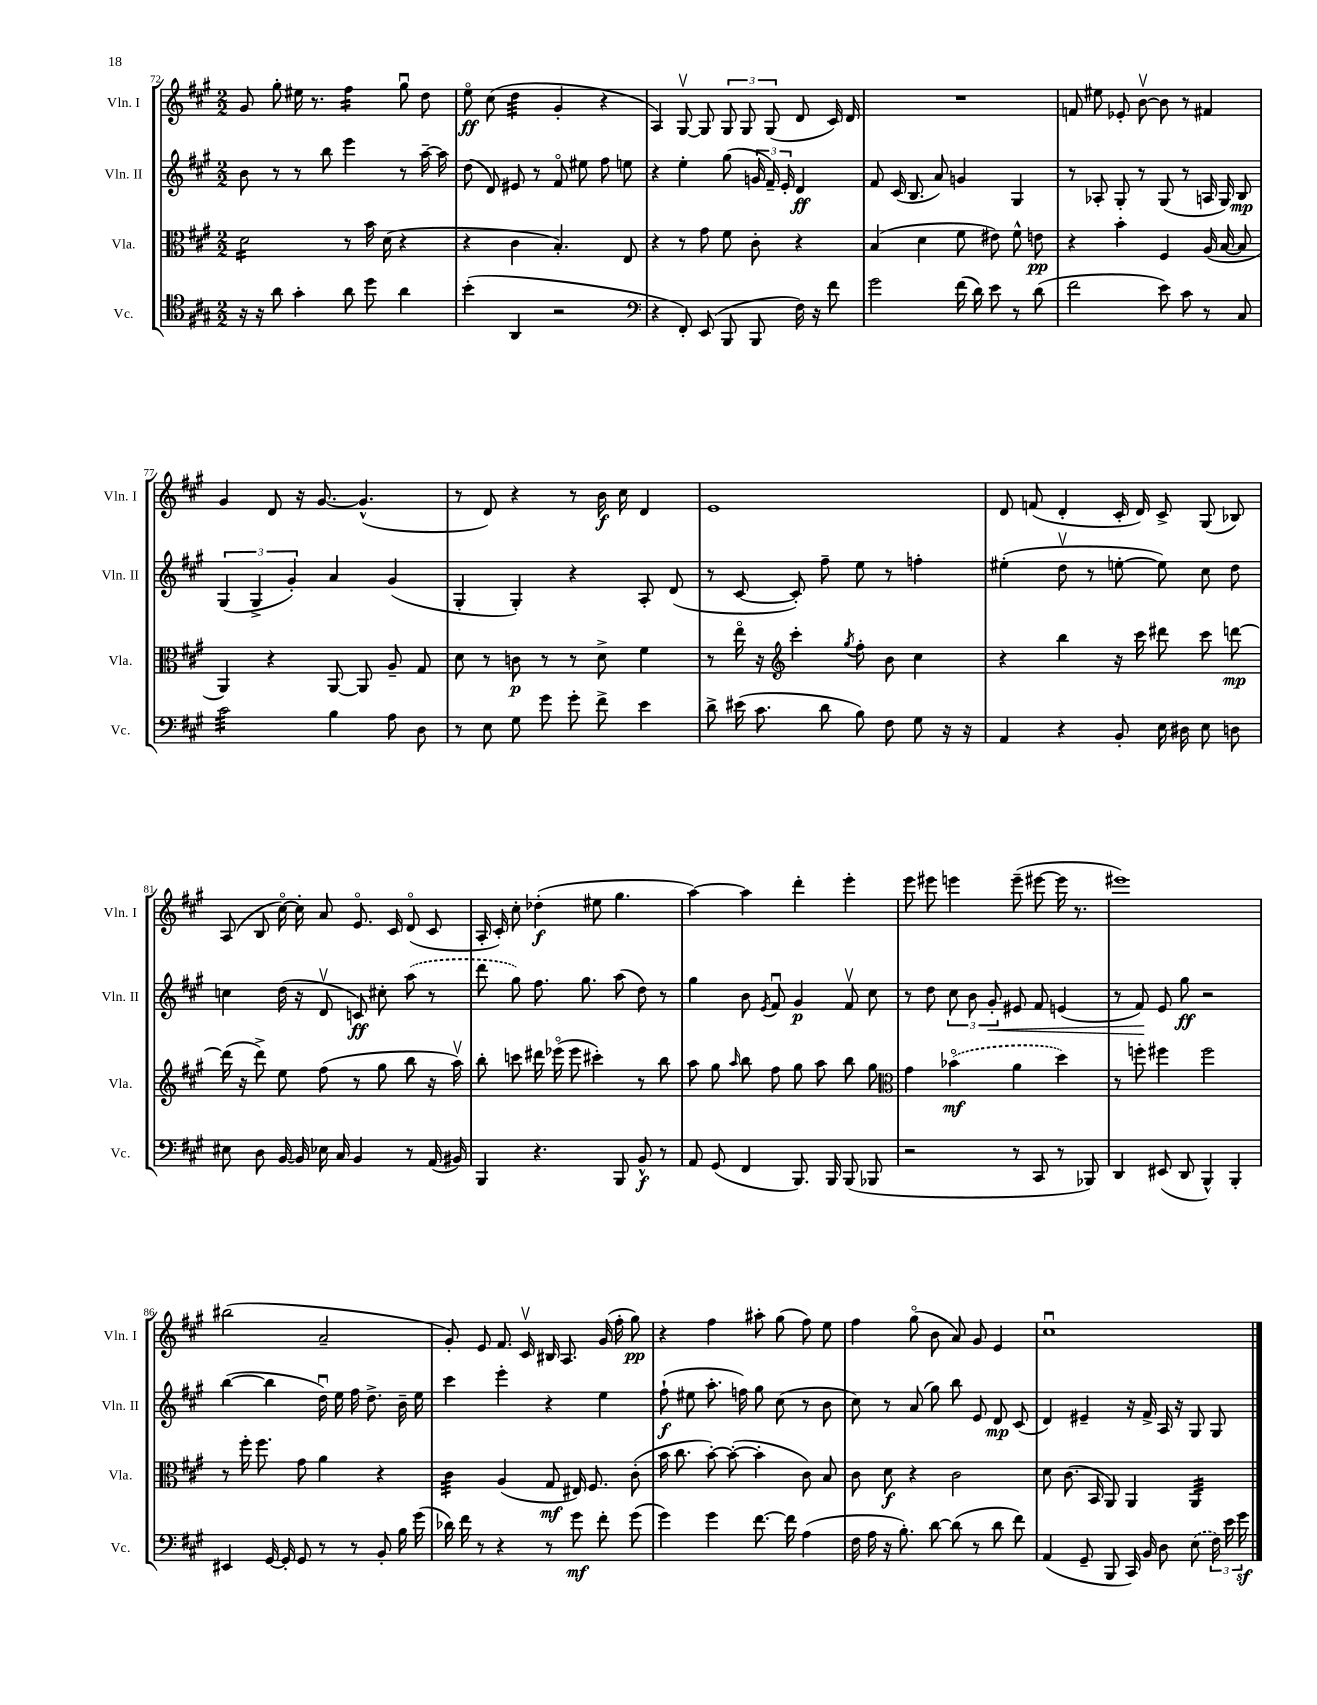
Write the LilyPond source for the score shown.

<<
\new StaffGroup <<
\new Staff = "s0" \with { instrumentName = "Vln. I" shortInstrumentName = "Vln. I" } {
    \clef treble \key a \major \numericTimeSignature \time 2/2
    \autoBeamOff gis'8 gis''8-. eis''16 r8. fis''4:16 gis''8\downbow d''8 |
    e''8\flageolet\ff cis''8( d''4:32 gis'4-. r4 |
    a4) gis8~\upbow gis8 \tuplet 3/2 { gis8 gis8 gis8( } d'8 cis'16) d'16 |
    R1 |
    f'8 eis''8 ees'8-. b'8~\upbow b'8 r8 fis'4 |
    gis'4 d'8 r16 gis'8.~ gis'4.-^( |
    r8 d'8) r4 r8 b'16\f cis''16 d'4 |
    e'1 |
    d'8 f'8( d'4-. cis'16-. d'16) cis'8-> gis8( bes8) |
    a8( b8 cis''16~\flageolet) cis''16-. a'8 e'8.\flageolet cis'16 d'8\flageolet( cis'8 |
    a16-. cis'16-.) cis''8-. des''4-.\f( eis''8 gis''4. |
    a''4~) a''4 d'''4-. e'''4-. |
    e'''8 eis'''8 e'''4 e'''8--( eis'''8~ eis'''16 r8. |
    eis'''1) |
    bis''2( a'2-- |
    gis'8-.) e'8 fis'8. cis'16\upbow bis16 a8. gis'16( fis''16-. gis''8\pp) |
    r4 fis''4 ais''8-. gis''8( fis''8) e''8 |
    fis''4 gis''8\flageolet( b'8 a'8) gis'8 e'4 |
    cis''1\downbow \bar "|." |
}
\new Staff = "s1" \with { instrumentName = "Vln. II" shortInstrumentName = "Vln. II" } {
    \clef treble \key a \major \numericTimeSignature \time 2/2
    \autoBeamOff b'8 r8 r8 b''8 e'''4 r8 a''16~-- a''16 |
    d''8( d'8) eis'8 r8 fis'8\flageolet eis''8 fis''8 e''8 |
    r4 e''4-. gis''8( \tuplet 3/2 { g'16 fis'16--) e'16-. } d'4\ff |
    fis'8 cis'16( b8. a'8) g'4 gis4 |
    r8 aes8-. gis8-. r8 gis8( r8 a16 gis16) b8\mp |
    \tuplet 3/2 { gis4( gis4-> gis'4-.) } a'4 gis'4( |
    gis4-. gis4-.) r4 a8-. d'8( |
    r8 cis'8~ cis'8-.) fis''8-- e''8 r8 f''4-. |
    eis''4-.( d''8\upbow r8 e''8~-. e''8) cis''8 d''8 |
    c''4 d''16( r16 d'8\upbow c'8\ff) cis''8-. \once \slurDashed a''8( r8 |
    d'''8 gis''8) fis''8. gis''8. a''8( d''8) r8 |
    gis''4 b'8 \acciaccatura { e'8 } fis'8\downbow gis'4\p fis'8\upbow cis''8 |
    r8 d''8 \tuplet 3/2 { cis''8 b'8 gis'8-.\< } eis'8 fis'8 e'4( |
    r8 fis'8\!) e'8 gis''8\ff r2 |
    b''4~( b''4 d''16\downbow) e''16 fis''16 d''8.-> b'16-- e''16 |
    cis'''4 e'''4-. r4 e''4 |
    fis''8-!\f( eis''8 a''8.-. f''16) gis''8 cis''8( r8 b'8 |
    cis''8) r8 a'8( gis''8) b''8 e'8 d'8\mp cis'8( |
    d'4) eis'4-- r16 fis'16-> a16 r16 gis8 gis8 \bar "|." |
}
\new Staff = "s2" \with { instrumentName = "Vla." shortInstrumentName = "Vla." } {
    \clef alto \key a \major \numericTimeSignature \time 2/2
    \autoBeamOff d'2:16 r8 b'16 d'16( r4 |
    r4 cis'4 b4.-.) e8 |
    r4 r8 gis'8 fis'8 cis'8-. r4 |
    b4( d'4 fis'8 eis'8) fis'8-^ e'8\pp |
    r4 b'4-. fis4 a16( b16~ b8 |
    a,4) r4 a,8~ a,8 a8-- gis8 |
    d'8 r8 c'8\p r8 r8 d'8-> fis'4 |
    r8 e''16\flageolet r16 \clef treble cis'''4-. \acciaccatura { gis''8 } fis''8-. b'8 cis''4 |
    r4 b''4 r16 cis'''16 dis'''8 cis'''8 d'''8~\mp |
    d'''16( r16 d'''8->) e''8 fis''8( r8 gis''8 b''8 r16 a''16\upbow) |
    b''8-. c'''8 dis'''16 ees'''16\flageolet( ees'''8 cis'''4-.) r8 b''8 |
    a''8 gis''8 \grace { a''16 } b''8 fis''8 gis''8 a''8 b''8 gis''8 |
    \clef alto gis'4 \once \slurDashed bes'4\flageolet\mf( a'4 d''4) |
    r8 f''8-. fis''4 fis''2 |
    r8 fis''16-. fis''8. gis'8 a'4 r4 |
    cis'4:32 a4( gis8\mf eis16) fis8. cis'8-.( |
    b'16 cis''8. b'8~-.) b'8~-.( b'4-. cis'8) b8 |
    cis'8 d'8\f r4 cis'2 |
    d'8 cis'8.( b,16 a,8) a,4 a,4:32 \bar "|." |
}
\new Staff = "s3" \with { instrumentName = "Vc." shortInstrumentName = "Vc." } {
    \clef tenor \key a \major \numericTimeSignature \time 2/2
    \autoBeamOff r16 r16 a'8 gis'4-. a'8 d''8 a'4 |
    b'4-.( a,4 r2 |
    \clef bass r4 fis,8-.) e,8( b,,8 b,,8 fis16) r16 fis'8 |
    gis'2 fis'16( d'16) e'8 r8 d'8( |
    fis'2 e'8) cis'8 r8 cis8 |
    cis'2:32 b4 a8 d8 |
    r8 e8 gis8 gis'8 gis'8-. fis'8-> e'4 |
    d'8-> eis'16( cis'8. d'8 b8) fis8 gis8 r16 r16 |
    a,4 r4 b,8-. e16 dis16 e8 d8 |
    eis8 d8 b,16~ b,16 ees16 cis16 b,4 r8 a,16( bis,16) |
    b,,4 r4. b,,8 b,8-^\f r8 |
    a,8 gis,8( fis,4 b,,8.) b,,16 b,,8( bes,,8 |
    r2 r8 cis,8 r8 bes,,8) |
    d,4 eis,8( d,8 b,,4-^) b,,4-. |
    eis,4 gis,16~ gis,16-. gis,8 r8 r8 b,8-. b16 gis'16( |
    des'16) fis'16 r8 r4 r8 gis'8\mf fis'8-. gis'8( |
    gis'4) gis'4 fis'8.~ fis'16 a4( |
    fis16 a16 r16 b8.-.) d'8~ d'8( r8 d'8 fis'8) |
    a,4( gis,8-- b,,8 cis,16) b,16 d8 \once \slurDashed e8( \tuplet 3/2 { fis16) e'16 gis'16\sf } \bar "|." |
}
>>
>>
\layout { \context { \Score currentBarNumber = #72 } }
